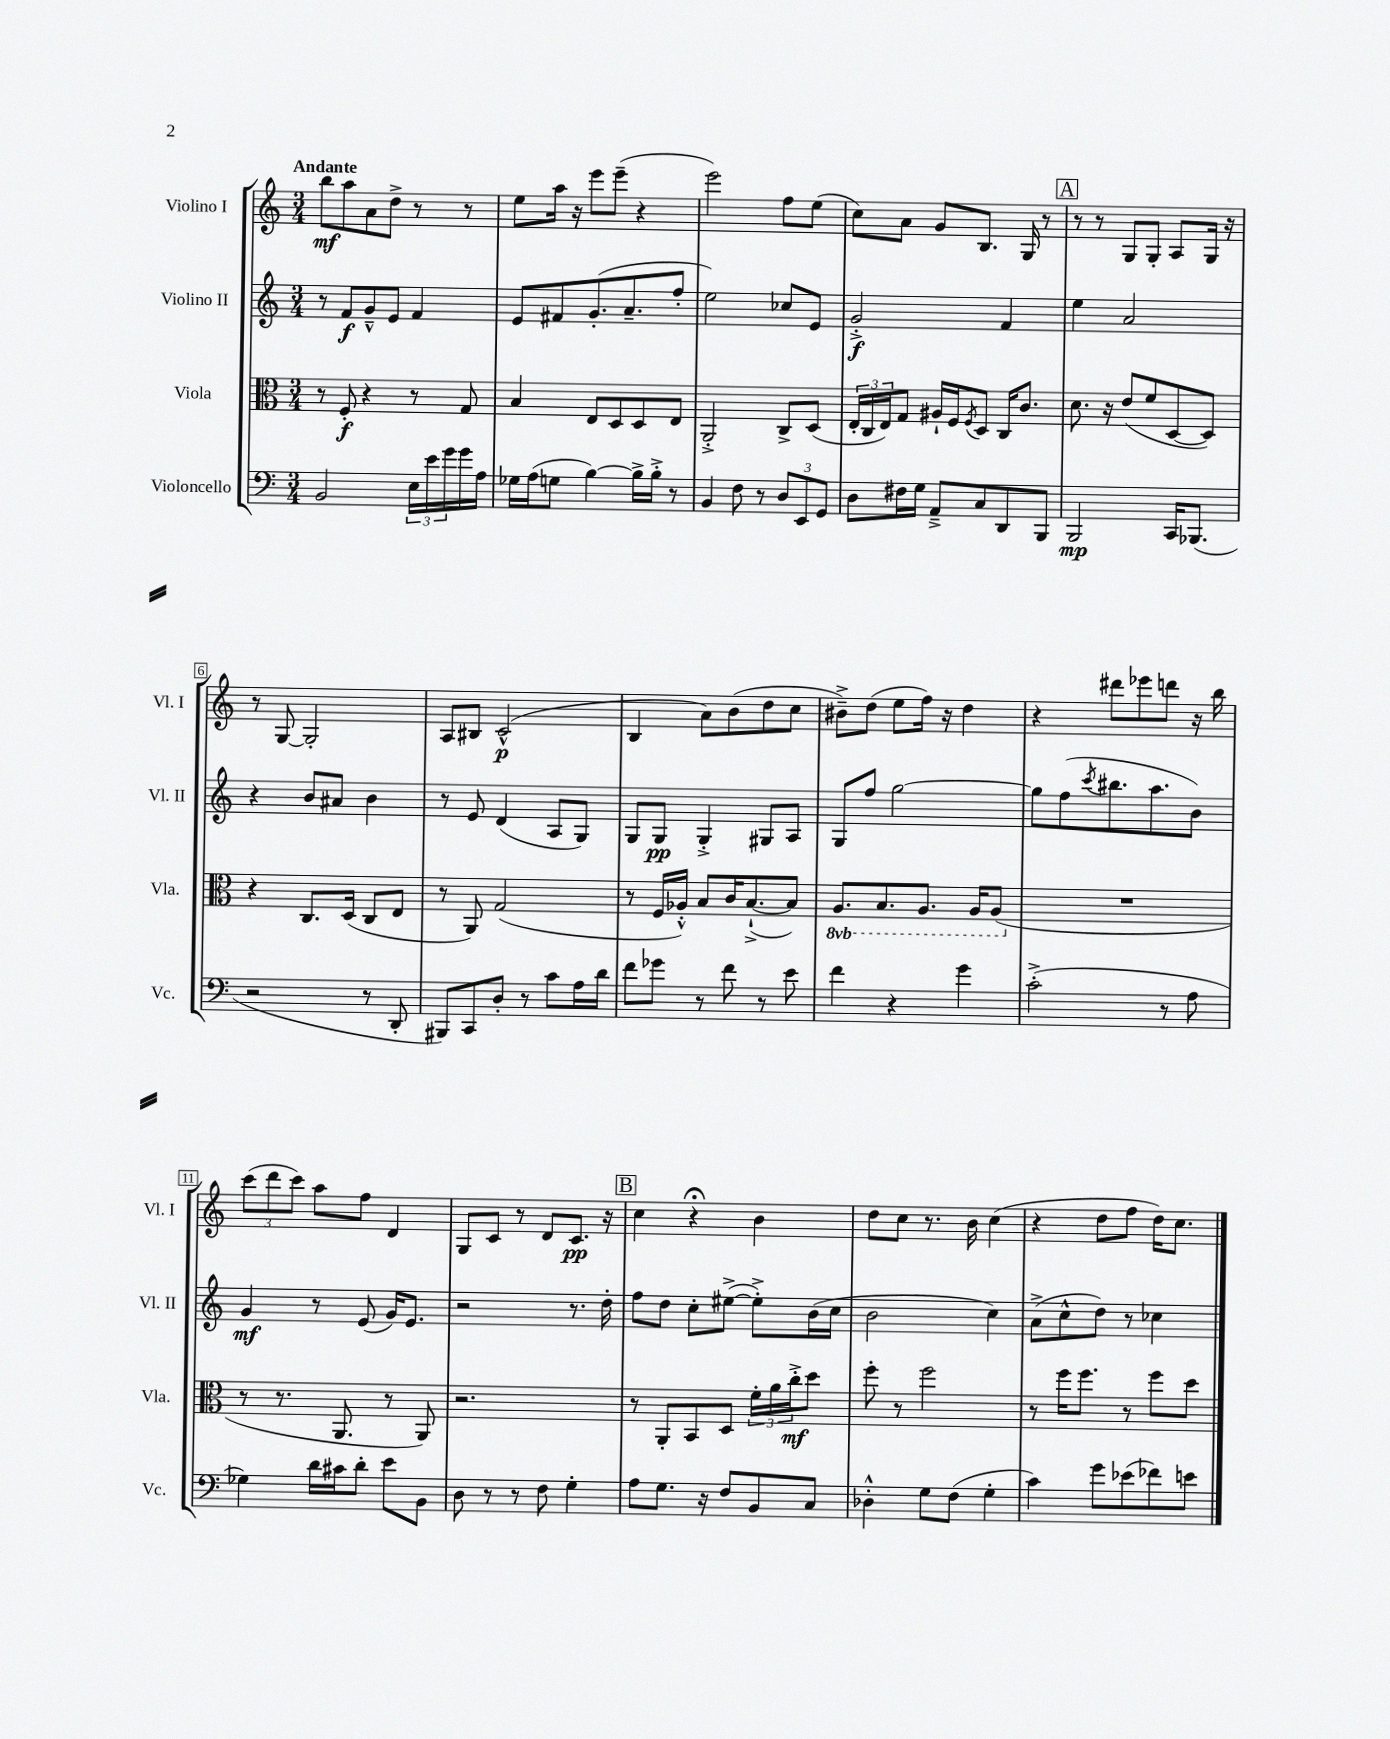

**kern	**kern	**kern	**kern
*staff4	*staff3	*staff2	*staff1
*clefF4	*clefC3	*clefG2	*clefG2
*k[]	*k[]	*k[]	*k[]
*M3/4	*M3/4	*M3/4	*M3/4
2BB	8r	8r	8bb
.	8F'	8f	8aa
.	4r	8g~^^	8a
.	.	8e	8dd^
24E	8r	4f	8r
24e	.	.	.
24g	.	.	.
16g	8G	.	8r
16A	.	.	.
=	=	=	=
16G-	4B	8e	8ee
(16A	.	.	.
8G	.	8f#	16aa
.	.	.	16r
[4B)	8E	(8.g'	8eee
.	8D	.	(8eee~
.	.	8.a~	.
16B^]	8D	.	4r
16B'^	.	.	.
8r	8E	8ff'	.
=	=	=	=
4BB	2AA'^	2ee)	2eee)
8F	.	.	.
8r	.	.	.
12D	8C^	8cc-	8ff
12EE	.	.	.
.	(8D	8e	(8ee
12GG	.	.	.
=	=	=	=
8D	24E'	2g'^	8cc)
.	24C	.	.
.	24E)	.	.
16F#	8G	.	8a
16G	.	.	.
8AA~^	16A#`	.	8g
.	16F	.	.
.	8qF	.	.
8C	8D	.	8.B
8DD	16C	4f	.
.	8.c	.	16G
8BBB	.	.	8r
=	=	=	=
2BBB	8.d	4ee	8r
.	.	.	8r
.	16r	.	.
.	(8e	2a	8G
.	8f	.	8G'
16CC	[8D	.	8A
(8.BBB-	.	.	.
.	8D])	.	16G
.	.	.	16r
=	=	=	=
2r	4r	4r	8r
.	.	.	[8G
.	8.C	8b	2G']
.	.	8a#	.
.	(16D	.	.
8r	8C	4b	.
8DD'	8E	.	.
=	=	=	=
8BBB#)	8r	8r	8A
8CC	8AA)	8e	8B#
8D'	(2G	(4d	(2c^^
8r	.	.	.
8c	.	8A	.
16A	.	8G)	.
16d	.	.	.
=	=	=	=
8f	8r	8G	4B
8g-	16F	8G	.
.	16A-'^^)	.	.
8r	8B	4G'^	8a)
8f	16c	.	(8b
.	([8.B`^	.	.
8r	.	8G#	8dd
8e	8B])	8A	8cc
=	=	=	=
4f	8.AA	8G	8b#~^)
.	.	8ff	(8dd
.	8.BB	.	.
4r	.	[2gg	8ee
.	8.AA	.	16ff)
.	.	.	16r
4g	.	.	4dd
.	16AA	.	.
.	(8AA	.	.
=	=	=	=
(2c'^	2.r	8gg]	4r
.	.	(8ff	.
.	.	8qccc	.
.	.	8.bb#	8ddd#
.	.	.	8eee-
.	.	8.aa	.
8r	.	.	8ddd
8A	.	8b)	16r
.	.	.	16bb
=	=	=	=
4G-)	8r	4g	(12ccc
.	.	.	12ddd
.	8.r	.	.
.	.	.	12ccc)
16d	.	8r	8aa
16c#	8.AA	.	.
8d'	.	(8e	8ff
8e	8r	16g)	4d
.	.	8.e	.
8BB	8AA)	.	.
=	=	=	=
8D	2.r	2r	8G
8r	.	.	8c
8r	.	.	8r
8F	.	.	8d
4G'	.	8.r	8.c
.	.	16dd'	16r
=	=	=	=
8A	8r	8ff	4cc
8.G	8AA'	8dd	.
.	8BB	8cc'	4r;
16r	.	.	.
8F	8D	([8ee#^	.
8BB	24f'	8ee#'^])	4b
.	24a	.	.
.	24cc'^	.	.
8C	8dd	(16b	.
.	.	16cc	.
=	=	=	=
4D-'^^	8ff'	2b	8dd
.	8r	.	8cc
8G	2ff	.	8.r
(8F	.	.	.
.	.	.	16b
4G'	.	4cc)	(4cc
=	=	=	=
4c)	8r	(8a^	4r
.	16ff	8cc^^	.
.	8.ff	.	.
8g	.	8dd)	8dd
(8e-	8r	8r	8ff
8f-)	8ff	4cc-	16dd)
.	.	.	8.cc
8e	8dd	.	.
==	==	==	==
*-	*-	*-	*-
